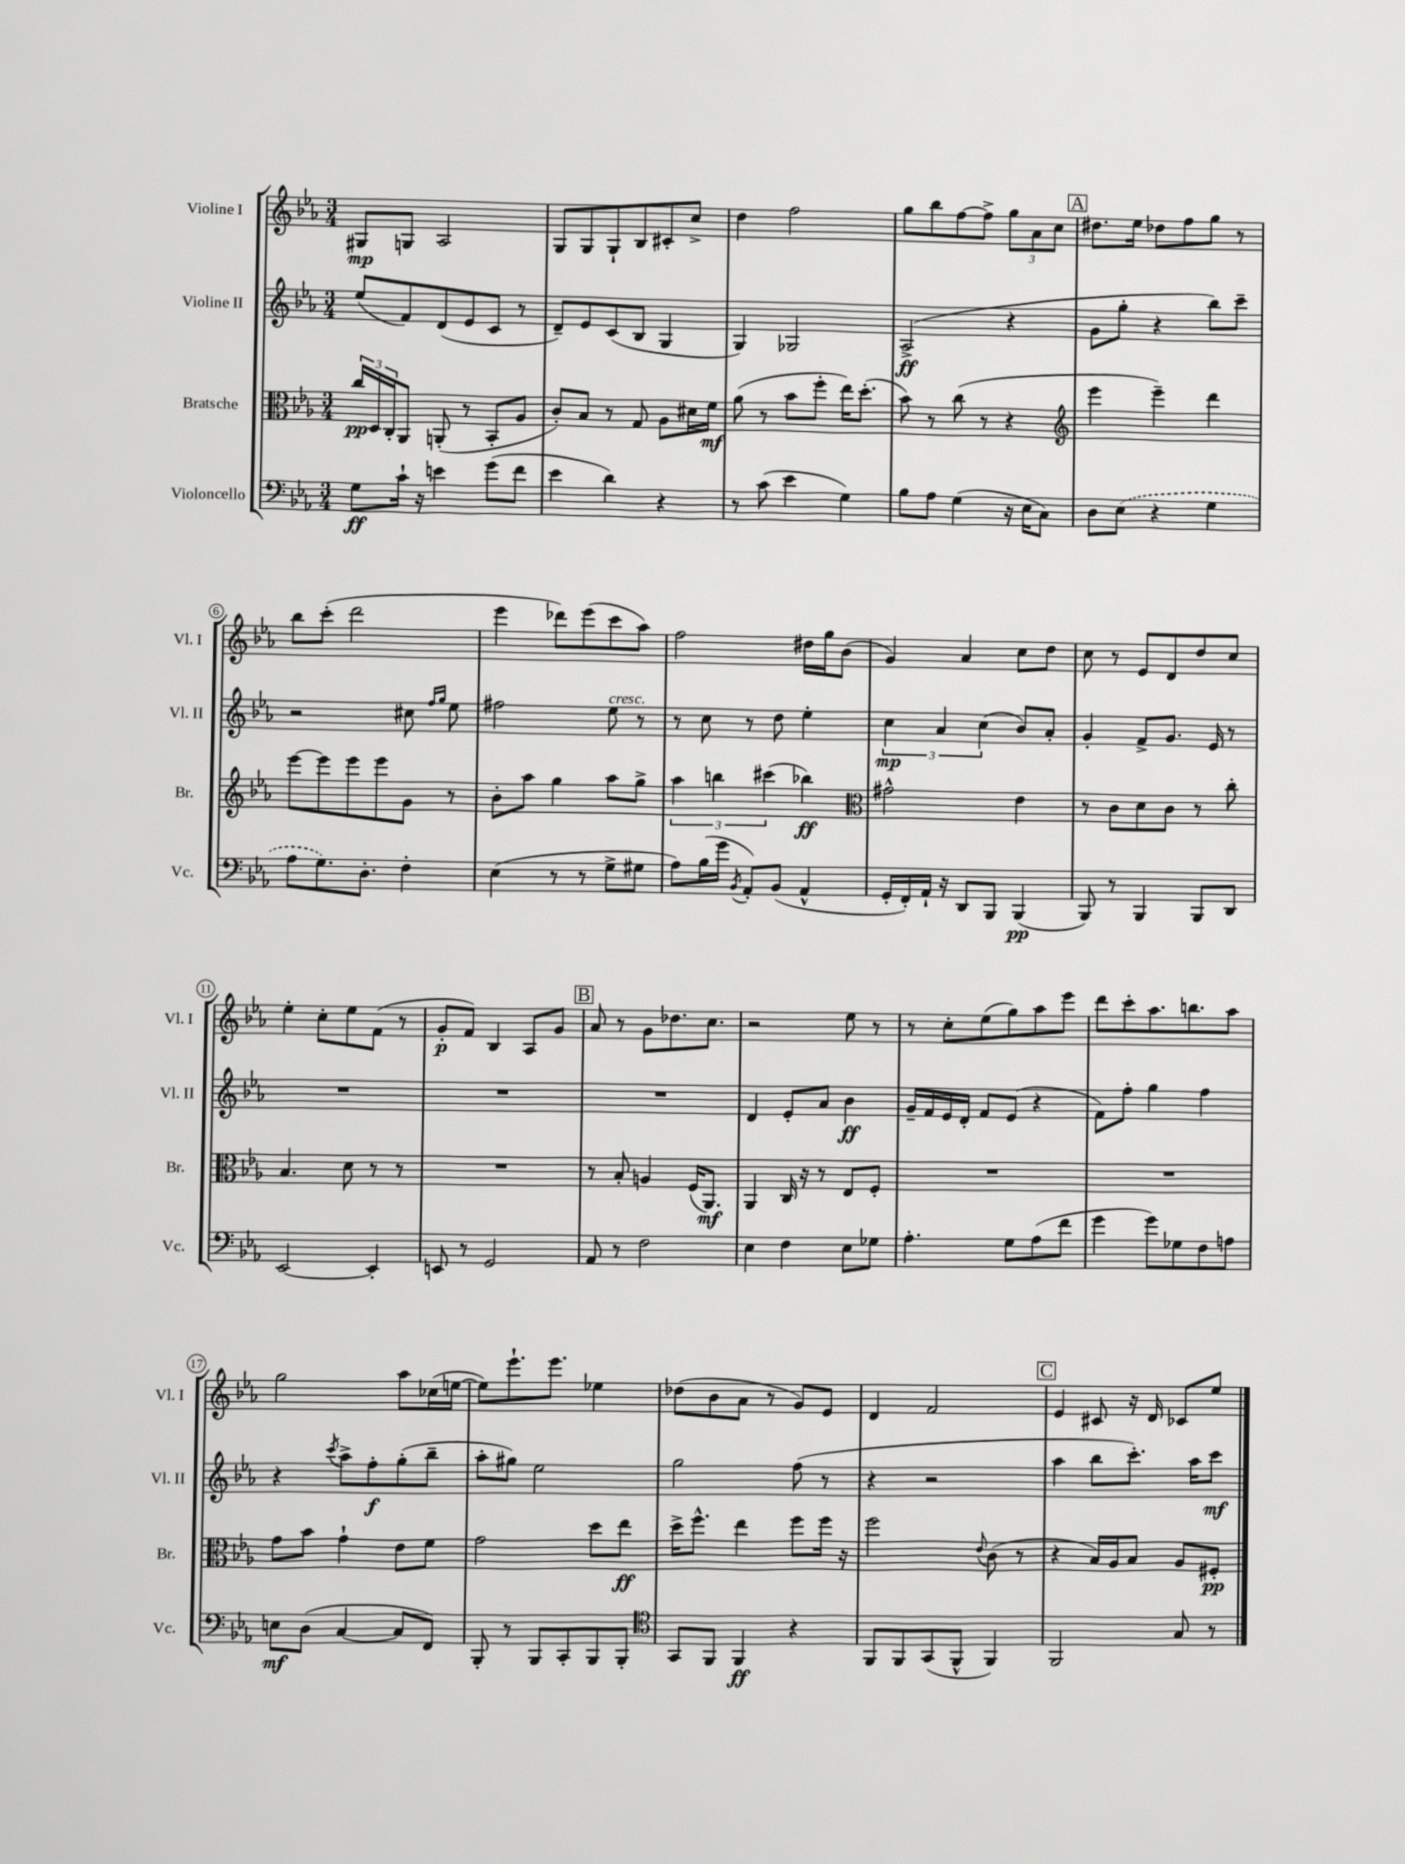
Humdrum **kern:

**kern	**dynam	**kern	**dynam	**kern	**dynam	**kern	**dynam
*part4	*part4	*part3	*part3	*part2	*part2	*part1	*part1
*staff4	*staff4	*staff3	*staff3	*staff2	*staff2	*staff1	*staff1
*I"Violoncello	*	*I"Bratsche	*	*I"Violine II	*	*I"Violine I	*
*I'Vc.	*	*I'Br.	*	*I'Vl. II	*	*I'Vl. I	*
*clefF4	*	*clefC3	*	*clefG2	*	*clefG2	*
*k[b-e-a-]	*	*k[b-e-a-]	*	*k[b-e-a-]	*	*k[b-e-a-]	*
*M3/4	*	*M3/4	*	*M3/4	*	*M3/4	*
=1	=1	=1	=1	=1	=1	=1	=1
8G\L	ff	24cc/LL	pp	(8ee-/L	.	8G#X/L	mp
.	.	24D/	.	.	.	.	.
.	.	24C'/J	.	.	.	.	.
16c`\Jk	.	8AA-/J	.	8f/)	.	8Gn/J	.
16r	.	.	.	.	.	.	.
4en\	.	(8AAn'/	.	(8d/	.	2A-/	.
.	.	8r	.	8e-/	.	.	.
(8g\L	.	8BB-'/L	.	8c/J	.	.	.
8f\J	.	8A-/J	.	8r	.	.	.
=2	=2	=2	=2	=2	=2	=2	=2
4e-\	.	8c'/L)	.	8d~/L)	.	8G/L	.
.	.	8B-/J	.	8e-/	.	8G/	.
4d\)	.	8r	.	(8c/	.	8G`/	.
.	.	8G/	.	8B-/J	.	8B-/	.
4r	.	8A-\L	.	4G/	.	8c#X'/	.
.	.	16d#X\L	.	.	.	8cc^/J	.
.	.	16f\JJ	mf	.	.	.	.
=3	=3	=3	=3	=3	=3	=3	=3
8r	.	(8a-\	.	4G/)	.	4dd\	.
(8c\	.	8r	.	.	.	.	.
4e-\	.	8b-\L	.	2G-X/	.	2ff\	.
.	.	8ff'\J	.	.	.	.	.
4G\)	.	16ee-\KL)	.	.	.	.	.
.	.	(8.dd'\J	.	.	.	.	.
=4	=4	=4	=4	=4	=4	=4	=4
8B-\L	.	8b-\)	.	(2A-^/	ff	8gg\L	.
8A-\J	.	8r	.	.	.	8bb-\	.
(4G\	.	(8cc\	.	.	.	[8ff\	.
.	.	8r	.	.	.	8ff^\J]	.
16r	.	4r	.	4r	.	12gg\L	.
16E-\KL	.	.	.	.	.	.	.
.	.	.	.	.	.	12a-\	.
8C\J)	.	.	.	.	.	.	.
.	.	.	.	.	.	12cc\J	.
!!LO:REH:place=s1:t=A
=5	=5	=5	=5	=5	=5	=5	=5
*	*	*clefG2	*	*	*	*	*
8D\L	.	4eee-\	.	8g\L	.	8.dd#X\L	.
(8E-\J	.	.	.	8gg'\J	.	.	.
.	.	.	.	.	.	16ee-\Jk	.
4r	.	4eee-~\)	.	4r	.	8dd-X\L	.
.	.	.	.	.	.	8ff\	.
4G\	.	4ddd\	.	8bb-\L)	.	8gg\J	.
.	.	.	.	8ccc~\J	.	8r	.
!!LO:LB:g=z
=6	=6	=6	=6	=6	=6	=6	=6
8A-\L	.	[8eee-\L	.	2r	.	8bb-\L	.
8.G\)	.	8eee-\]	.	.	.	(8ccc'\J	.
.	.	8eee-\	.	.	.	2ddd\	.
8.D'\J	.	.	.	.	.	.	.
.	.	8eee-\	.	.	.	.	.
4F'\	.	8g\J	.	8cc#X\	.	.	.
.	.	.	.	16qqff/LL	.	.	.
.	.	.	.	16qqgg/JJ	.	.	.
.	.	8r	.	8ee-\	.	.	.
=7	=7	=7	=7	=7	=7	=7	=7
(4E-\	.	8b-'\L	.	2ff#X\	.	4eee-\	.
.	.	8aa-\J	.	.	.	.	.
8r	.	4gg\	.	.	.	8ddd-X\L)	.
8r	.	.	.	.	.	(8eee-\	.
!	!	!	!	!LO:TX:a:i:t=cresc.	!	!	!
8G^\L	.	8aa-\L	.	8ee-\	.	8ccc\	.
8G#X\J	.	8gg^\J	.	8r	.	8aa-\J)	.
=8	=8	=8	=8	=8	=8	=8	=8
8A-\L)	.	6aa-\	.	8r	.	2ff\	.
(16B-\L	.	.	.	8cc\	.	.	.
.	.	6bbn\	.	.	.	.	.
16g\JJ	.	.	.	.	.	.	.
8qBB-/	.	.	.	.	.	.	.
8AA-'/L)	.	.	.	8r	.	.	.
.	.	(6ccc#X\	.	.	.	.	.
(8BB-/J	.	.	.	8dd\	.	.	.
4AA-^^/	.	4bb-X\)	ff	4ee-'\	.	16dd#X\LL	.
.	.	.	.	.	.	16gg\J	.
.	.	.	.	.	.	(8b-\J	.
=9	=9	=9	=9	=9	=9	=9	=9
*	*	*clefC3	*	*	*	*	*
16GG'/LL	.	2g#X^^\	.	6cc\	mp	4g/)	.
16FF'/)	.	.	.	.	.	.	.
16AA-`/JJ	.	.	.	.	.	.	.
.	.	.	.	6a-/	.	.	.
16r	.	.	.	.	.	.	.
8DD/L	.	.	.	.	.	4a-/	.
.	.	.	.	(6cc\	.	.	.
8BBB-/J	.	.	.	.	.	.	.
(4BBB-/	pp	4e-\	.	8b-/L)	.	8cc\L	.
.	.	.	.	8a-'/J	.	8dd\J	.
=10	=10	=10	=10	=10	=10	=10	=10
8BBB-/)	.	8r	.	4g'/	.	8cc\	.
8r	.	8c\L	.	.	.	8r	.
4BBB-/	.	8d\	.	8f^/L	.	8e-/L	.
.	.	8c\J	.	8.g/J	.	8d/	.
8BBB-/L	.	8r	.	.	.	8dd/	.
.	.	.	.	16e-/	.	.	.
8DD/J	.	8cc'\	.	8r	.	8cc/J	.
!!LO:LB:g=z
=11	=11	=11	=11	=11	=11	=11	=11
[2EE-/	.	4.B-/	.	2.r	.	4ee-'\	.
.	.	.	.	.	.	8cc'\L	.
.	.	8d\	.	.	.	8ee-\	.
4EE-'/]	.	8r	.	.	.	(8f\J	.
.	.	8r	.	.	.	8r	.
=12	=12	=12	=12	=12	=12	=12	=12
8EEn/	.	2.r	.	2.r	.	8g'/L	p
8r	.	.	.	.	.	8f/J)	.
2GG/	.	.	.	.	.	4B-/	.
.	.	.	.	.	.	8A-/L	.
.	.	.	.	.	.	8g/J	.
!!LO:REH:place=s1:t=B
=13	=13	=13	=13	=13	=13	=13	=13
8AA-/	.	8r	.	2.r	.	8a-/	.
8r	.	8B-'/	.	.	.	8r	.
2F\	.	4An/	.	.	.	8g\L	.
.	.	.	.	.	.	8.dd-X\	.
.	.	(16F/KL	.	.	.	.	.
.	.	8.AA-/J)	mf	.	.	8.cc\J	.
=14	=14	=14	=14	=14	=14	=14	=14
4E-\	.	4AA-/	.	4d/	.	2r	.
4F\	.	16C/	.	8e-'/L	.	.	.
.	.	16r	.	.	.	.	.
.	.	8r	.	8a-/J	.	.	.
8E-\L	.	8E-/L	.	4b-\	ff	8ee-\	.
8G-X\J	.	8F'/J	.	.	.	8r	.
=15	=15	=15	=15	=15	=15	=15	=15
4.A-'\	.	2.r	.	16g~/LL	.	8r	.
.	.	.	.	16f/	.	.	.
.	.	.	.	16e-/	.	8cc'\L	.
.	.	.	.	16d'/JJ	.	.	.
.	.	.	.	8f/L	.	(8ee-\	.
8G\L	.	.	.	(8e-/J	.	8gg\)	.
(8A-\	.	.	.	4r	.	8aa-\	.
8f\J	.	.	.	.	.	8eee-\J	.
=16	=16	=16	=16	=16	=16	=16	=16
4g\	.	2.r	.	8f\L)	.	8ddd\L	.
.	.	.	.	8ff'\J	.	8ccc'\	.
8g\L)	.	.	.	4gg\	.	8.aa-\	.
8G-X\	.	.	.	.	.	.	.
.	.	.	.	.	.	8.bbn\	.
8F\	.	.	.	4ff\	.	.	.
8An\J	.	.	.	.	.	8aa-\J	.
!!LO:LB:g=z
=17	=17	=17	=17	=17	=17	=17	=17
8En\L	mf	8g\L	.	4r	.	2gg\	.
(8D\J	.	8b-\J	.	.	.	.	.
.	.	.	.	8qccc/	.	.	.
[4C/	.	4g`\	.	8aa-^\L	.	.	.
.	.	.	.	8ff'\	f	.	.
8C/L]	.	8e-\L	.	(8gg'\	.	8aa-\L	.
8FF/J)	.	8f\J	.	8bb-~\J	.	(16cc-X\L	.
.	.	.	.	.	.	[16een\JJ	.
=18	=18	=18	=18	=18	=18	=18	=18
8BBB-'/	.	2g\	.	8aa-'\L	.	8ee\L])	.
8r	.	.	.	8gg#X\J)	.	8.eee-`\	.
8BBB-/L	.	.	.	2ee-\	.	.	.
.	.	.	.	.	.	8.eee-\J	.
8CC'/	.	.	.	.	.	.	.
8BBB-/	.	8dd\L	.	.	.	4ee-X\	.
8BBB-'/J	.	8ee-\J	ff	.	.	.	.
=19	=19	=19	=19	=19	=19	=19	=19
*clefC4	*	*	*	*	*	*	*
8GG/L	.	16dd^\KL	.	2gg\	.	(8dd-X\L	.
.	.	8.ff^^\J	.	.	.	.	.
8FF/J	.	.	.	.	.	8b-\	.
4FF/	ff	4ee-\	.	.	.	8a-\J	.
.	.	.	.	.	.	8r	.
4r	.	8ff\L	.	(8ff\	.	8g/L)	.
.	.	16ff\Jk	.	8r	.	8e-/J	.
.	.	16r	.	.	.	.	.
=20	=20	=20	=20	=20	=20	=20	=20
8FF/L	.	2ff\	.	4r	.	4d/	.
8FF/	.	.	.	.	.	.	.
(8GG/	.	.	.	2r	.	2f/	.
8FF^^/J	.	.	.	.	.	.	.
.	.	8qqe-/	.	.	.	.	.
4FF/)	.	(8c\	.	.	.	.	.
.	.	8r	.	.	.	.	.
!!LO:REH:place=s1:t=C
=21	=21	=21	=21	=21	=21	=21	=21
2FF/	.	4r	.	4aa-\	.	4e-/	.
.	.	16B-/LL)	.	8bb-\L	.	8c#X/	.
.	.	16A-/J	.	.	.	.	.
.	.	8B-/J	.	8.ccc'\J)	.	16r	.
.	.	.	.	.	.	16d/	.
8G/	.	8A-/L	.	.	.	8c-X/L	.
.	.	.	.	16aa-\KL	.	.	.
8r	.	8F#X'/J	pp	8ccc\J	mf	8ee-/J	.
==	==	==	==	==	==	==	==
*-	*-	*-	*-	*-	*-	*-	*-
